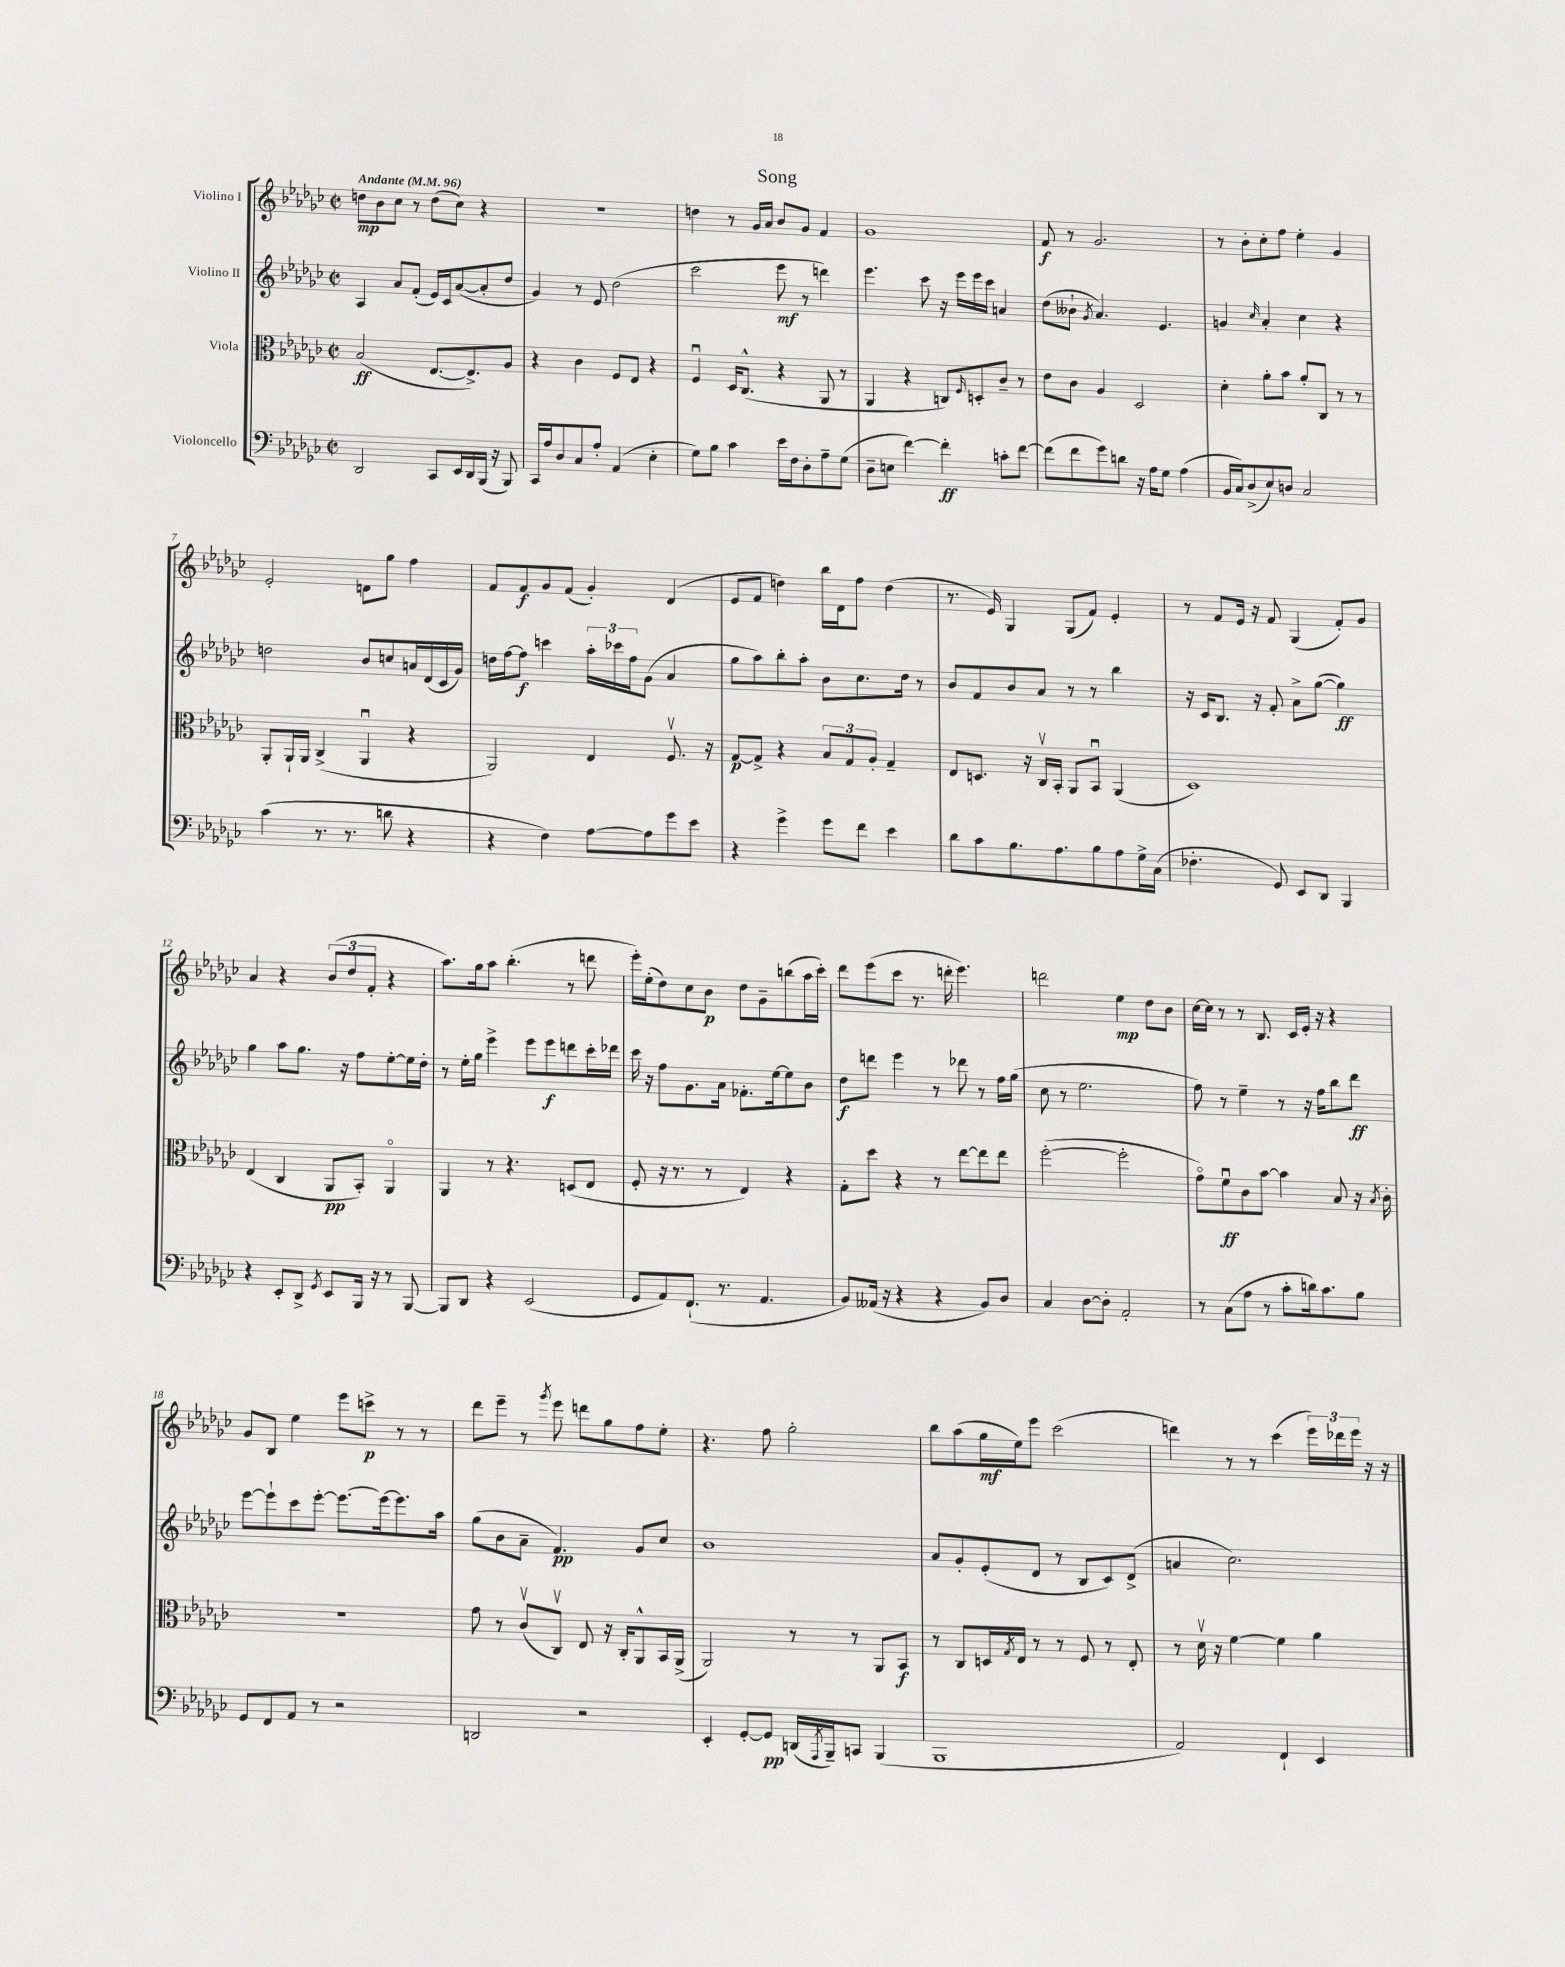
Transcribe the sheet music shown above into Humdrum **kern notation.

**kern	**kern	**kern	**kern
*staff4	*staff3	*staff2	*staff1
*clefF4	*clefC3	*clefG2	*clefG2
*k[b-e-a-d-g-c-]	*k[b-e-a-d-g-c-]	*k[b-e-a-d-g-c-]	*k[b-e-a-d-g-c-]
*M2/2	*M2/2	*M2/2	*M2/2
*met(c|)	*met(c|)	*met(c|)	*met(c|)
*MM96	*MM96	*MM96	*MM96
2DD-/	(2B-/	4A-/	8dd\L
.	.	.	8b-\
.	.	8a-/L	8cc-\J
.	.	(8f'/J	8r
8CC-/L	[8.E-/L	16e-/LL)	(8dd\L
.	.	16c-/J	.
16EE-/L	.	([8a-/	8cc-\J)
16DD-/	8.E-^/])	.	.
(16BBB-/JJ	.	8a-'/]	4r
16r	.	.	.
8BBB-/)	8A-/J	8dd-/J	.
=	=	=	=
16CC-/LL	4r	4g-/)	1r
16A-/J	.	.	.
8D-/	.	.	.
8C-/	4c-\	8r	.
8A-'/J	.	8e-/	.
(4AA-/	8F/L	(2dd-\	.
.	8E-/J	.	.
4E-'\	4r	.	.
=	=	=	=
8G-\L)	4Fu/	2ccc-\	4dd\
8B-\J	.	.	.
4c-\	16D-/LK	.	8r
.	(8.C-^^/J	.	.
.	.	.	16g-/LL
.	.	.	16a-/JJ
16e-\LL	4r	8eee-\	8b-/L
16F\J	.	.	.
8D-'\	.	8r	8g-/J
8A-~\	8AA-/	4ddd\)	4f/
(8G-\J	8r	.	.
=	=	=	=
8D-~\L	4AA-/	4.eee-\	1g-
8E\J	.	.	.
[4f\)	4r	.	.
.	.	8ccc-\	.
4f'\]	8C/L)	16r	.
.	.	16eee-\LL	.
.	16qqF/	.	.
.	8D'/	16eee-\	.
.	.	16ccc-\JJ	.
8c'\L	8c-~/J	4a/	.
[8f\J	8r	.	.
=	=	=	=
(8f\]L	8e-\L	(8dd-\L	8f/
8f\	8c-\J	8b--`\J	8r
.	.	8qg-/	.
8g-\)	4A-/	4.a-/)	2.g-/
8d\J	.	.	.
16r	2D-/	.	.
16A-\LK	.	.	.
8G-\J	.	4.e-/	.
(4A-\	.	.	.
=	=	=	=
16BB-/LL	4d-'\	4g/	8r
16C-/J)	.	.	.
(8D-^/	.	.	8b-'\L
.	.	16qqcc-/	.
8E-/)	8a-'\L	4a-'/	8cc-'\
8D/J	8b-\J	.	8ff\J
2C-/	8a-'/L	4cc-\	4ee-'\
.	8C-/J	.	.
.	8r	4r	4g-/
.	8r	.	.
=	=	=	=
(4c-\	8AA-'/L	2dd\	2e-'/
.	16AA-`/L	.	.
.	16AA-/JJ	.	.
8.r	(4C-^/	.	.
8.r	.	.	.
.	4AA-u/	8b-/L	8d\L
8d\	.	8cc/	8gg-\J
4r	4r	16a/L	4ff\
.	.	(16d-/	.
.	.	16c-/	.
.	.	16g-/JJ)	.
=	=	=	=
4r	2AA-/)	16dd\LL	8f/L
.	.	[16ff\J	.
.	.	8ff\]J	8f/
4F\)	.	4ccc\	8g-/
.	.	.	(8f/J
[8A-\L	4E-/	24aa-'\LL	4g-'/)
.	.	24ccc-\	.
.	.	24ff\J	.
8A-\]	.	(8g-\J	.
8g-\	8.Fv/	4a-/	(4d-/
8e-\J	.	.	.
.	16r	.	.
=	=	=	=
4r	[8G-/L	8gg-\L	8e-/L
.	8G-^/]J	8aa-\)	8f/J
4g-^\	4r	8bb-'\	4dd\)
.	.	8aa-'\J	.
8g-\L	12B-/L	8b-\L	16bb-\LL
.	.	.	16d-\J
.	12G-/	.	.
8f\J	.	8.cc-\	8ff\J
.	12A-'/J	.	.
4e-\	4G-~/	.	(4dd\
.	.	16dd-\Jk	.
.	.	8r	.
=	=	=	=
8d-\L	8E-/L	8b-/L	8.r
8c-\	8.D/J	8f/	.
.	.	.	16e-/)
8.B-\	.	8b-/	4G-/
.	16r	.	.
.	16C-v/LL	8a-/J	.
8.A-\	16BB-'/JJ	.	.
.	8AA-/L	8r	(8G-/L
8B-\	8BB-u/J	8r	8f/J)
8A-\	(4AA-/	4bb-\	4e-'/
16G-^\L	.	.	.
(16C-\JJ	.	.	.
=	=	=	=
4.F-'\	1D-)	16r	8r
.	.	16c-/LK	.
.	.	8.B-/J	8f/L
.	.	.	16e-/Jk
.	.	16r	16r
8GG-/)	.	8f'/	8f/
8EE-/L	.	8a-^\L	(4G-/
8DD-/J	.	([8gg-\J	.
4BBB-/	.	4gg-\])	8f'/L)
.	.	.	8g-/J
=	=	=	=
4r	(4E-/	4gg-\	4a-/
8EE-'/L	4C-/	8aa-\L	4r
8DD-^/J	.	8.gg-\J	.
8qGG-/	.	.	.
8EE-/L	8AA-/L	.	(12b-/L
.	.	16r	.
.	.	.	12dd-/
16BBB-/Jk	8BB-'/J)	8ff\L	.
.	.	.	12f'/J
16r	.	.	.
8r	4AA-o/	[8ee-'\	4r
[8BBB-/	.	16ee-\]L	.
.	.	16dd-'\JJ	.
=	=	=	=
8BBB-/]L	4AA-/	8r	8.aa-\L)
8DD-/J	.	16ee-'\LL	.
.	.	16gg-\JJ	16gg-\k
4r	8r	4eee-^\	8aa-\J
.	4.r	.	(4.bb-'\
(2EE-/	.	8eee-\L	.
.	.	8eee-\	.
.	(8D/L	8ddd\	8r
.	8E-/J	16ccc-'\L	8ddd\
.	.	16ddd-\JJ	.
=	=	=	=
8GG-/L	8F'/	16ccc-\	16eee-'\LL)
.	.	16r	(16ee-'\J
8AA-/)	16r	8ff\L	8dd-\)
.	8.r	.	.
(8.FF`/J	.	8.g-\	8cc-\
.	8r	.	8b-\J
8.r	.	16a-\Jk	.
.	4E-/)	8.f-'\L	8dd-\L
4.AA-/	.	.	8g-~\
.	.	[16ee-\k	.
.	4r	8ee-\]	(8bb\
.	.	8b-\J	16aa-\L
.	.	.	16ccc-'\JJ)
=	=	=	=
8BB-/L)	8G-'\L	8dd-\L	8ddd-\L
(16AA--/Jk	8dd-\J	8ddd\J	(8eee-\
16r	.	.	.
4r	4r	4eee-\	8ccc-\J
.	.	.	8.r
4r	8r	8r	.
.	.	.	16ddd'\
.	[8ee-\L	8ddd-\	4.eee-\)
8BB-/L)	8ee-\]	8r	.
8D-/J	8ee-\J	16ff\LL	.
.	.	(16gg-\JJ	.
=	=	=	=
4C-/	([2ff'\	8cc-\	2ddd\
.	.	8r	.
[8D-\L	.	2.ee-\	.
8D-'\]J	.	.	.
2AA-'/	2ff'\]	.	4ee-\
.	.	.	8dd-\L
.	.	.	8b-\J
=	=	=	=
8r	8g-o\L)	8ff\)	[16cc-\LL
.	.	.	16cc-\]JJ
(8C-\L	8fu\	8r	8r
8A-\J	8c-\	4ee-~\	8r
8r	[8b-\J	.	8.B-/
8c-'\L	4b-\]	8r	.
.	.	.	16c-/LL
16d\k)	.	16r	16e-'/JJ
8.c-\	.	16ff\LK	16r
.	8B-/	8bb-\	4r
8B-\J	16r	8ddd-\J	.
.	8qB-/	.	.
.	16c-'\	.	.
=	=	=	=
8GG-/L	1r	[8eee-\L	8g-/L
8FF/	.	8eee-`\]	8B-/J
8AA-/J	.	8ccc-\	4ee-\
8r	.	[8eee-'\J	.
2r	.	8.eee-\_L	8eee-\L
.	.	.	8ccc^\J
.	.	16eee-\_k	.
.	.	8.eee-\]	8r
.	.	.	8r
.	.	16aa-\Jk	.
=	=	=	=
2DD/	8g-\	(8gg-\L	8ddd-\L
.	8r	8b-\	8eee-~\J
.	(8c-v/L	8a-~\J	8r
.	.	.	8qggg-/
.	8C-v/J)	4.f/)	8eee-\
2r	8E-/	.	8ddd\L
.	16r	.	8gg-\
.	16C-'/LK	.	.
.	8AA-^^/	8g-/L	8ff\
.	16BB-/L	8cc-/J	8ee-'\J
.	(16AA-^/JJ	.	.
=	=	=	=
4EE-'/	2AA-/)	1b-	4.r
[8GG-'/L	.	.	.
8GG-/]J	.	.	8ff\
(16DD/LL	8r	.	2gg-'\
8qAAA-/	.	.	.
16BBB-~/J)	.	.	.
8CC/J	8r	.	.
(4BBB-/	8AA-/L	.	.
.	8BB-/J	.	.
=	=	=	=
1BBB-	8r	8a-/L	8bb-\L
.	8C-/L	8g-'/	(8aa-\
.	16D/L	(8e-'/	16gg-\L
.	8qG-/	.	.
.	16E-/JJ	.	16ee-\J)
.	8r	8d-/J	8eee-\J
.	8r	8r	(2ccc-\
.	8F/	8B-/L	.
.	8r	8c-/)	.
.	8E-'/	(8d-^/J	.
=	=	=	=
2AA-/)	8r	4a/	4ddd\)
.	16d-v\	.	.
.	16r	.	.
.	[4f\	2.cc-\)	8r
.	.	.	8r
4FF`/	4f\]	.	(4ccc-\
4EE-/	4a-\	.	24eee-\LL)
.	.	.	24ddd-\
.	.	.	24eee-\JJ
.	.	.	16r
.	.	.	16r
==	==	==	==
*-	*-	*-	*-
